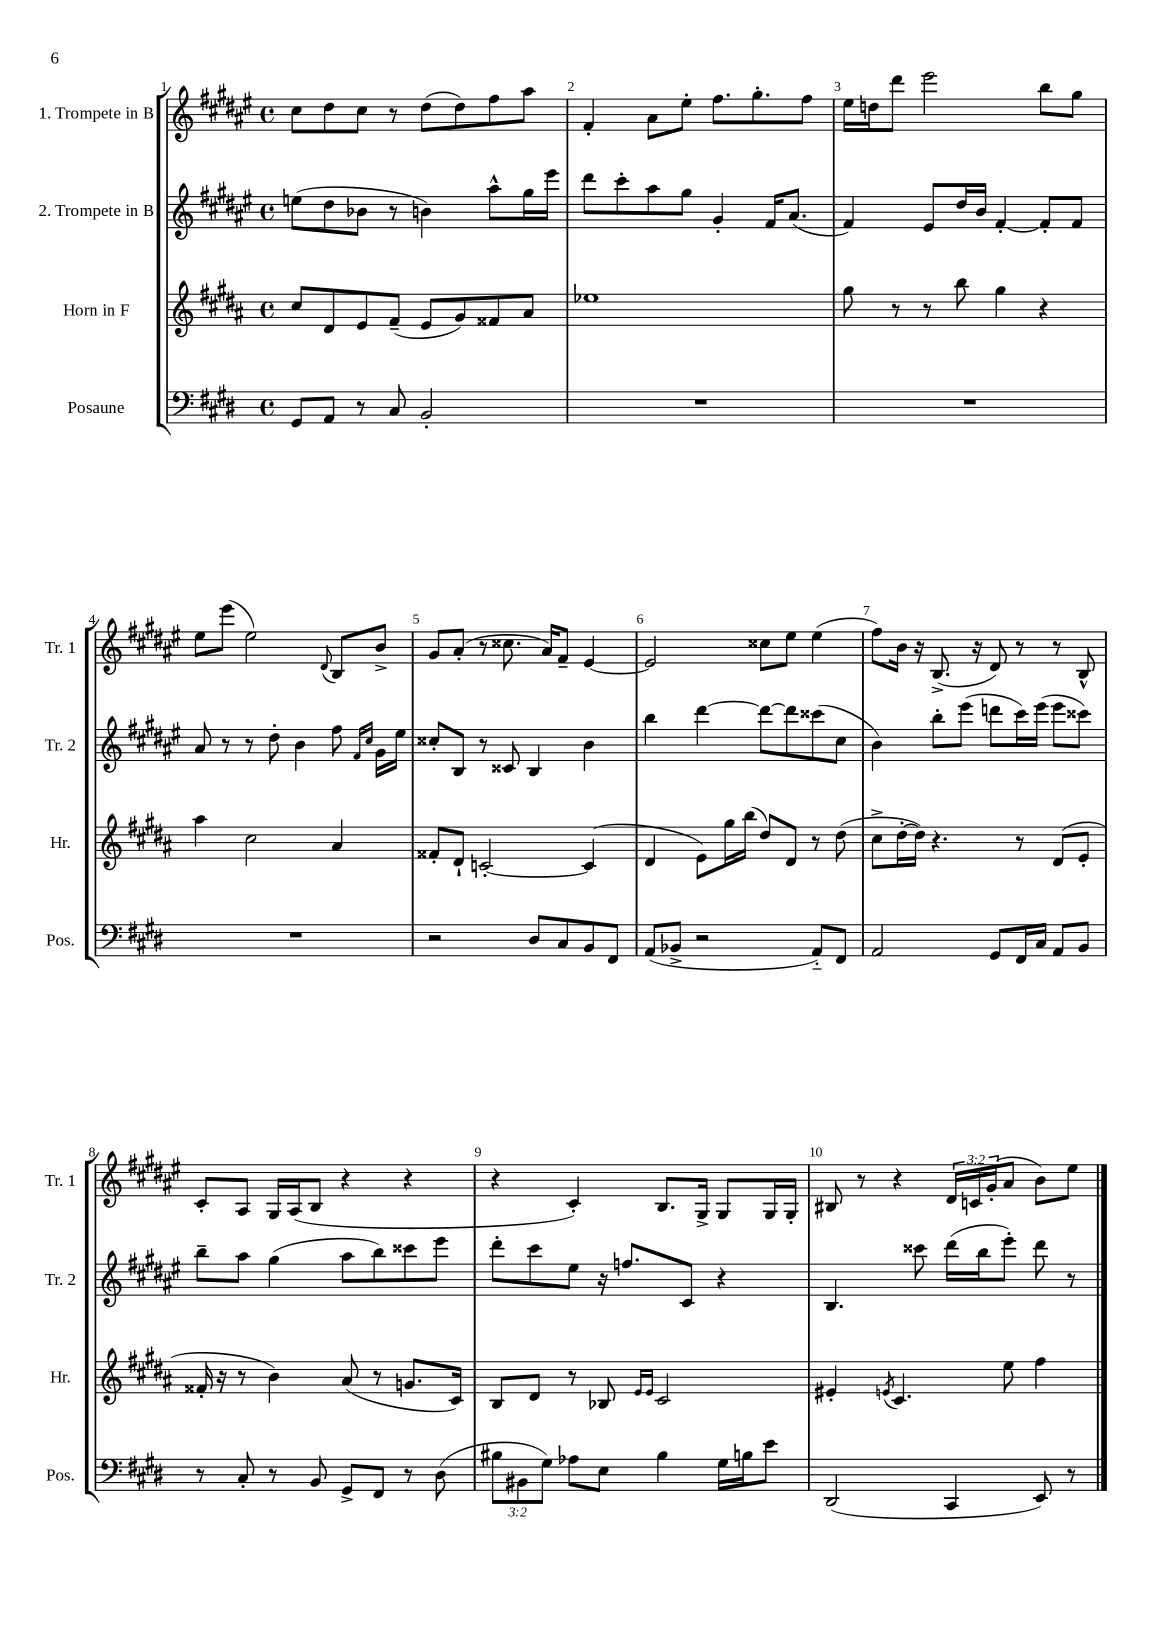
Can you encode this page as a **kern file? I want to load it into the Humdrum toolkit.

**kern	**kern	**kern	**kern
*staff4	*staff3	*staff2	*staff1
*clefF4	*clefG2	*clefG2	*clefG2
*k[f#c#g#d#]	*k[f#c#g#d#a#]	*k[f#c#g#d#a#e#]	*k[f#c#g#d#a#e#]
*M4/4	*M4/4	*M4/4	*M4/4
*met(c)	*met(c)	*met(c)	*met(c)
8GG#/L	8cc#/L	(8ee\L	8cc#\L
8AA/J	8d#/	8dd#\	8dd#\
8r	8e/	8b-\J	8cc#\J
8C#/	(8f#~/J	8r	8r
2BB'/	8e/L	4b\)	(8dd#\L
.	8g#/)	.	8dd#\)
.	8f##/	8aa#^^\L	8ff#\
.	8a#/J	16gg#\L	8aa#\J
.	.	16eee#\JJ	.
=	=	=	=
1r	1ee-	8ddd#\L	4f#'/
.	.	8ccc#'\	.
.	.	8aa#\	8a#\L
.	.	8gg#\J	8ee#'\J
.	.	4g#'/	8.ff#\L
.	.	.	8.gg#'\
.	.	16f#/LK	.
.	.	(8.a#/J	.
.	.	.	8ff#\J
=	=	=	=
1r	8gg#\	4f#/)	16ee#\LL
.	.	.	16dd\J
.	8r	.	8ddd#\J
.	8r	8e#/L	2eee#\
.	8bb\	16dd#/L	.
.	.	16b/JJ	.
.	4gg#\	[4f#'/	.
.	4r	8f#'/]L	8bb\L
.	.	8f#/J	8gg#\J
=	=	=	=
1r	4aa#\	8a#/	8ee#\L
.	.	8r	(8eee#\J
.	2cc#\	8r	2ee#\)
.	.	8dd#'\	.
.	.	4b\	.
.	.	.	8qqd#/
.	4a#/	8ff#\	8B/L
.	.	16qqf#/LL	.
.	.	16qqcc#/JJ	.
.	.	16g#\LL	8b^/J
.	.	16ee#\JJ	.
=	=	=	=
2r	8f##'/L	8cc##'/L	8g#/L
.	8d#`/J	8B/J	(8a#'/J
.	[2c'/	8r	8r
.	.	8c##/	8.cc##\
8D#/L	.	4B/	.
.	.	.	16a#/LK)
8C#/	.	.	8f#~/J
8BB/	(4c/]	4b\	[4e#/
8FF#/J	.	.	.
=	=	=	=
(8AA/L	4d#/	4bb\	2e#/]
8BB-^/J	.	.	.
2r	8e\L)	[4ddd#\	.
.	16gg#\L	.	.
.	(16bb\JJ	.	.
.	8dd#/L)	8ddd#\_L	8cc##\L
.	8d#/J	8ddd#\]	8ee#\J
8AA'~/L)	8r	(8ccc##\	(4ee#\
8FF#/J	(8dd#\	8cc#\J	.
=	=	=	=
2AA/	8cc#^\L	4b\)	8ff#\L)
.	[16dd#'\L	.	16b\Jk
.	16dd#\]JJ)	.	16r
.	4.r	8bb'\L	(8.B^/
.	.	(8eee#\J	.
.	.	.	16r
8GG#/L	.	8ddd\L	8d#/)
16FF#/L	8r	16ccc#\L)	8r
16C#/JJ	.	(16eee#\JJ	.
8AA/L	(8d#/L	8eee#\L	8r
8BB/J	8e'/J	8ccc##\J)	8B^^/
=	=	=	=
8r	16f##'/	8bb~\L	8c#'/L
.	16r	.	.
8C#'/	8r	8aa#\J	8A#/J
8r	4b\)	(4gg#\	16G#/LL
.	.	.	(16A#/J
8BB/	.	.	8B/J
8GG#^/L	(8a#/	8aa#\L	4r
8FF#/J	8r	8bb\)	.
8r	8.g/L	8ccc##\	4r
(8D#\	.	8eee#\J	.
.	16c#/Jk)	.	.
=	=	=	=
12B#\L	8B/L	8ddd#'\L	4r
12BB#\	.	.	.
.	8d#/J	8ccc#\	.
12G#\J)	.	.	.
8A-\L	8r	8ee#\J	4c#'/)
8E\J	8B-/	16r	.
.	.	8.ff/L	.
.	16qqe/LL	.	.
.	16qqe/JJ	.	.
4B#\	2c#/	.	8.B/L
.	.	8c#/J	.
.	.	.	16G#^/Jk
16G#\LL	.	4r	8G#/L
16B\J	.	.	.
8e\J	.	.	16G#/L
.	.	.	16G#'/JJ
=	=	=	=
(2DD#/	4e#'/	4.B/	8B#/
.	.	.	8r
.	8qe/	.	.
.	4.c#/	.	4r
.	.	8ccc##\	.
4CC#/	.	(16ddd#\LL	24d#/LL
.	.	.	24c/
.	.	16bb\J	.
.	.	.	(24g#'/J
.	8ee\	8eee#'\J)	8a#/J
8EE/)	4ff#\	8ddd#\	8b\L)
8r	.	8r	8ee#\J
==	==	==	==
*-	*-	*-	*-
